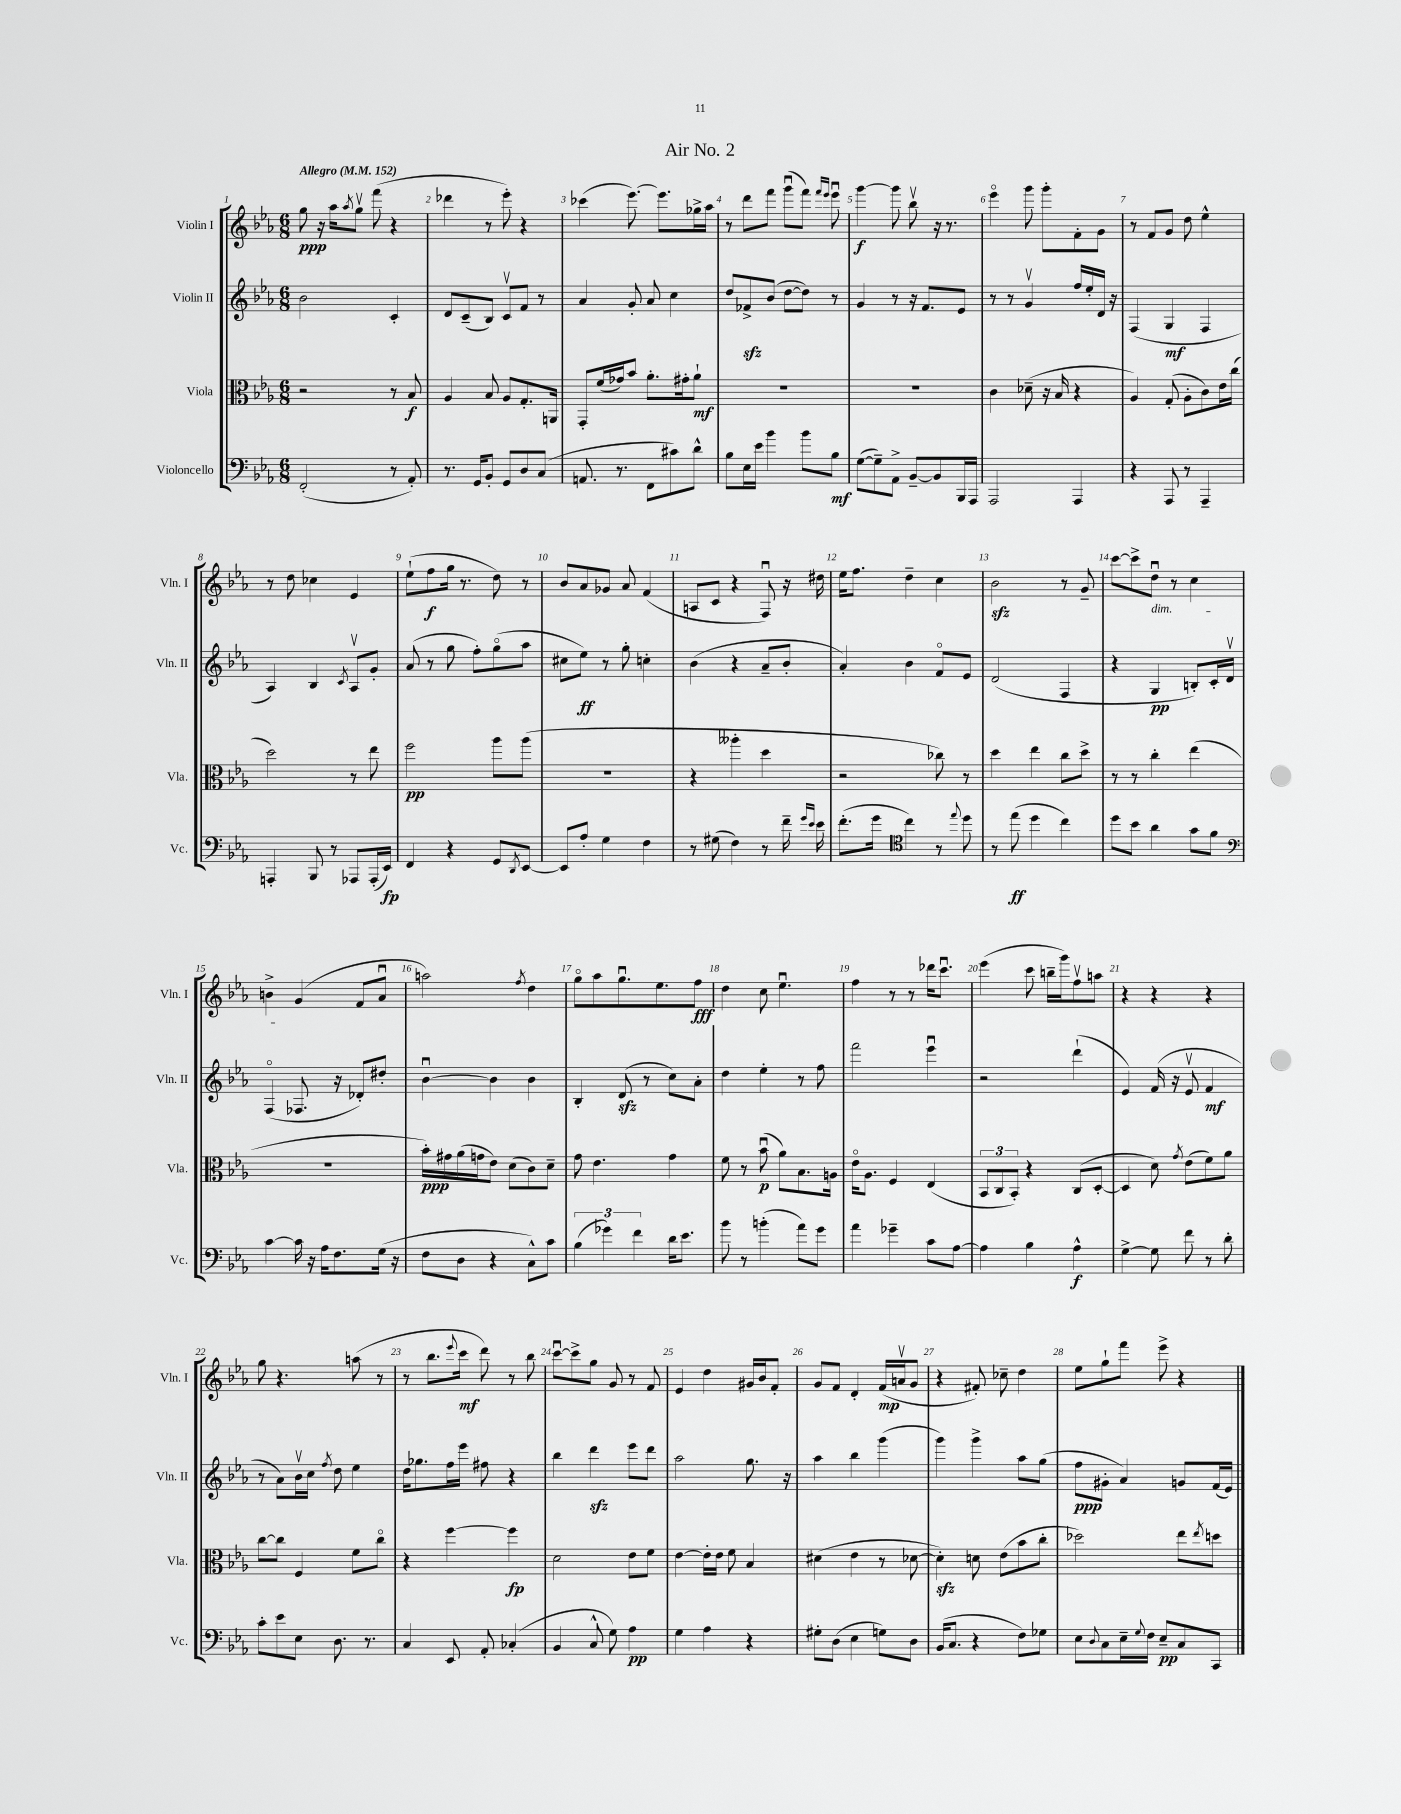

**kern	**kern	**kern	**kern
*staff4	*staff3	*staff2	*staff1
*clefF4	*clefC3	*clefG2	*clefG2
*k[b-e-a-]	*k[b-e-a-]	*k[b-e-a-]	*k[b-e-a-]
*M6/8	*M6/8	*M6/8	*M6/8
*MM152	*MM152	*MM152	*MM152
(2FF'	2r	2b-	8gg
.	.	.	16r
.	.	.	16aa-
.	.	.	8qaa-
.	.	.	8ggv
.	.	.	(8fff
8r	8r	4c'	4r
8AA-')	8B-	.	.
=	=	=	=
8.r	4A-	8d	4ddd-
.	.	(8c~	.
16GG	.	.	.
8BB-'	8B-	8B-)	8r
8GG	8A-	8cv	8eee-')
8D	8.G'	8f	4r
(8C	.	8r	.
.	16AA	.	.
=	=	=	=
8.AA	8GG'	4a-	(4ccc-
.	(16f	.	.
8.r	16g-)	.	.
.	8b-	8g'	[8.eee-)
8FF	8.a-'	8a-	.
.	.	.	8.eee-]
8c#)	.	4cc	.
.	16g#'	.	.
8d^^	8a-`	.	16gg-^
.	.	.	16aa-
=	=	=	=
8B-	2.r	8dd	8r
16E-	.	8f-^	8ddd
16e-	.	.	.
4b-	.	(8b-	8fff
.	.	[8dd	(8gggu
8b-	.	8dd])	8fff)
.	.	.	16qqfff
.	.	.	16qqeee-
8B-	.	8r	8eee-u
=	=	=	=
([8G	2.r	4g	[4ggg
8G~])	.	.	.
8AA-^	.	8r	8ggg]
[8BB-~	.	16r	8bb-v
.	.	8.f	.
8BB-]	.	.	16r
.	.	.	8.r
16BBB-	.	8e-	.
16AAA-	.	.	.
=	=	=	=
2AAA-	4c	8r	4eee-o
.	.	8r	.
.	(8d-~	4gv	8ggg
.	16r	.	8ggg'
.	16B-	.	.
4AAA-	4r	16ff	8f'
.	.	16ee-'	.
.	.	16d	8g
.	.	16r	.
=	=	=	=
4r	4A-)	(4F	8r
.	.	.	8f
8AAA-	(8G'	4G	8g
8r	8A-'	.	8dd
4AAA-~	8c)	4F	4ee-^^
.	16e-	.	.
.	(16cc	.	.
=	=	=	=
4AAA'	2dd)	4A-)	8r
.	.	.	8dd
8BBB-	.	4B-	4cc-
8r	.	.	.
.	.	8qc	.
8AAA-	8r	8A-v	4e-
(16AAA-'	8ee-	8g'	.
16EE-)	.	.	.
=	=	=	=
4FF	2ff	(8a-	(8ee-`
.	.	8r	8ff
4r	.	8gg	16gg
.	.	.	8.r
.	.	8ff')	.
8GG	8aa-	(8ggo	8dd)
8qDD	.	.	.
[8EE-	(8aa-	8aa-	8r
=	=	=	=
8EE-]	2.r	8cc#	8b-
8A-'	.	8ee-)	8a-
4G	.	8r	8g-
.	.	8gg'	8a-
4F	.	4cc'	(4f
=	=	=	=
8r	4r	(4b-	8A
(8G#	.	.	8c
4F)	4aa--'	4r	4r
8r	4dd	8a-~	8Fu)
16f~	.	8b-'	16r
16qqg	.	.	.
16qqe-	.	.	.
16e-	.	.	16dd#
=	=	=	=
(8.f'	2r	4a-')	16ee-
.	.	.	8.ff
16g	.	.	.
*clefC4	*	*	*
4cc)	.	4b-	4dd~
8r	8cc-)	8fo	4cc
8qqee-	.	.	.
8dd	8r	8e-	.
=	=	=	=
8r	4dd	(2d	2b-
(8ee-	.	.	.
4dd	4ee-	.	.
4cc)	8cc	4F	8r
.	8dd^	.	8g~
=	=	=	=
8dd	8r	4r	[8ccc
8b-	8r	.	8ccc^]
4a-	4cc'	4G	8ddu
.	.	.	8r
8g	(4ee-	8B')	4cc
8f	.	16c'	.
.	.	16dv	.
=	=	=	=
*clefF4	*	*	*
[4c	2.r	(4Fo	4b^
16c]	.	8.F-	(4g
16r	.	.	.
16A-	.	.	.
8.F	.	16r	.
.	.	8d-')	8f
(16G	.	8dd#'	8a-u
16r	.	.	.
=	=	=	=
8F	16b-')	[4b-u	2aa)
.	16g#	.	.
8D	(16a-	.	.
.	16g	.	.
4r	8e-)	4b-]	.
.	(8d	.	.
.	.	.	8qff
8C^^)	8c)	4b-	4dd
8c	8d~	.	.
=	=	=	=
(6B-	8g	4B-'	8ggo
.	4.e-	.	8aa-
6g-)	.	.	.
.	.	(8d	8.ggu
6f	.	.	.
.	.	8r	.
.	.	.	8.ee-
16d	4g	8cc)	.
8.e-	.	.	.
.	.	8a-'	8ff
=	=	=	=
8b-	8f	4dd	4dd
8r	8r	.	.
(4b'	(8b-u	4ee-'	8cc
.	8a-)	.	4.ee-u
8a-)	8.B-	8r	.
8g	.	8ff	.
.	16A	.	.
=	=	=	=
4a-	16e-o	2fff	4ff
.	8.A-	.	.
4g-~	4F	.	8r
.	.	.	8r
8c	(4E-	4eee-u	16ddd-
.	.	.	8.cccu
[8A-	.	.	.
=	=	=	=
4A-]	12BB-	2r	(4eee-
.	12C	.	.
.	12BB-')	.	.
4B-	4r	.	8ccc
.	.	.	16bb~
.	.	.	16ggg)
4A-^^	(8C	(4ddd`	8ffv
.	[8D'	.	8aa
=	=	=	=
[4G^	4D]	4e-)	4r
8G]	8d)	(16f	4r
.	.	16r	.
.	8qg	.	.
8f	(8e-	8e-v	.
8r	8f)	4f	4r
8d'	8a-	.	.
=	=	=	=
8c'	[8cc	8r	8gg
8e-	8cc]	8a-)	4.r
8E-	4F	16b-v	.
.	.	16cc	.
.	.	8qff	.
8.D	.	8dd	.
.	8f	4ee-	(8aa
8.r	.	.	.
.	8cco	.	8r
=	=	=	=
4C	4r	16dd	8r
.	.	8.gg-	.
.	.	.	8.bb-
8EE-	[4ff	16ff	.
.	.	.	8qqeee-
.	.	16eee-	16ccc
8AA-'	.	8ff#	8ddd)
(4C-'	4ff]	4r	8r
.	.	.	8bb-
=	=	=	=
4BB-	2d	4bb-	[8cccu
.	.	.	8ccc^]
8C^^	.	4ddd	8gg
8G)	.	.	8g
4A-	8e-	8eee-	8r
.	8f	8ddd	8f
=	=	=	=
4G	[4e-	2aa-	4e-
4A-	16e-']	.	4dd
.	16e-	.	.
.	8f	.	.
4r	4B-	8.gg	16g#
.	.	.	16b-
.	.	.	8f'
.	.	16r	.
=	=	=	=
8G#'	(4d#	4aa-	8g
(8D	.	.	8f
4E-	4e-	4bb-	4d'
8G)	8r	(4ggg	(16f
.	.	.	16av
8D	[8d-	.	8g
=	=	=	=
(16BB-	4d-'])	4ggg)	4r
8.C	.	.	.
4r	8d	4ggg^	8f#')
.	(8e-	.	8cc-~
8F)	8b-	8aa-	4dd
8G-	8cc'	(8gg	.
=	=	=	=
8E-	2dd-)	8ff	8ee-
8qqD	.	.	.
8C	.	8g#'	8gg`
16E-~	.	4a-)	8fff
8qqG	.	.	.
16F	.	.	.
8E-~	.	.	8eee-^
8C	8ee-	8g	4r
.	8qee-	.	.
8CC	8dd	(16f	.
.	.	16e-)	.
==	==	==	==
*-	*-	*-	*-
